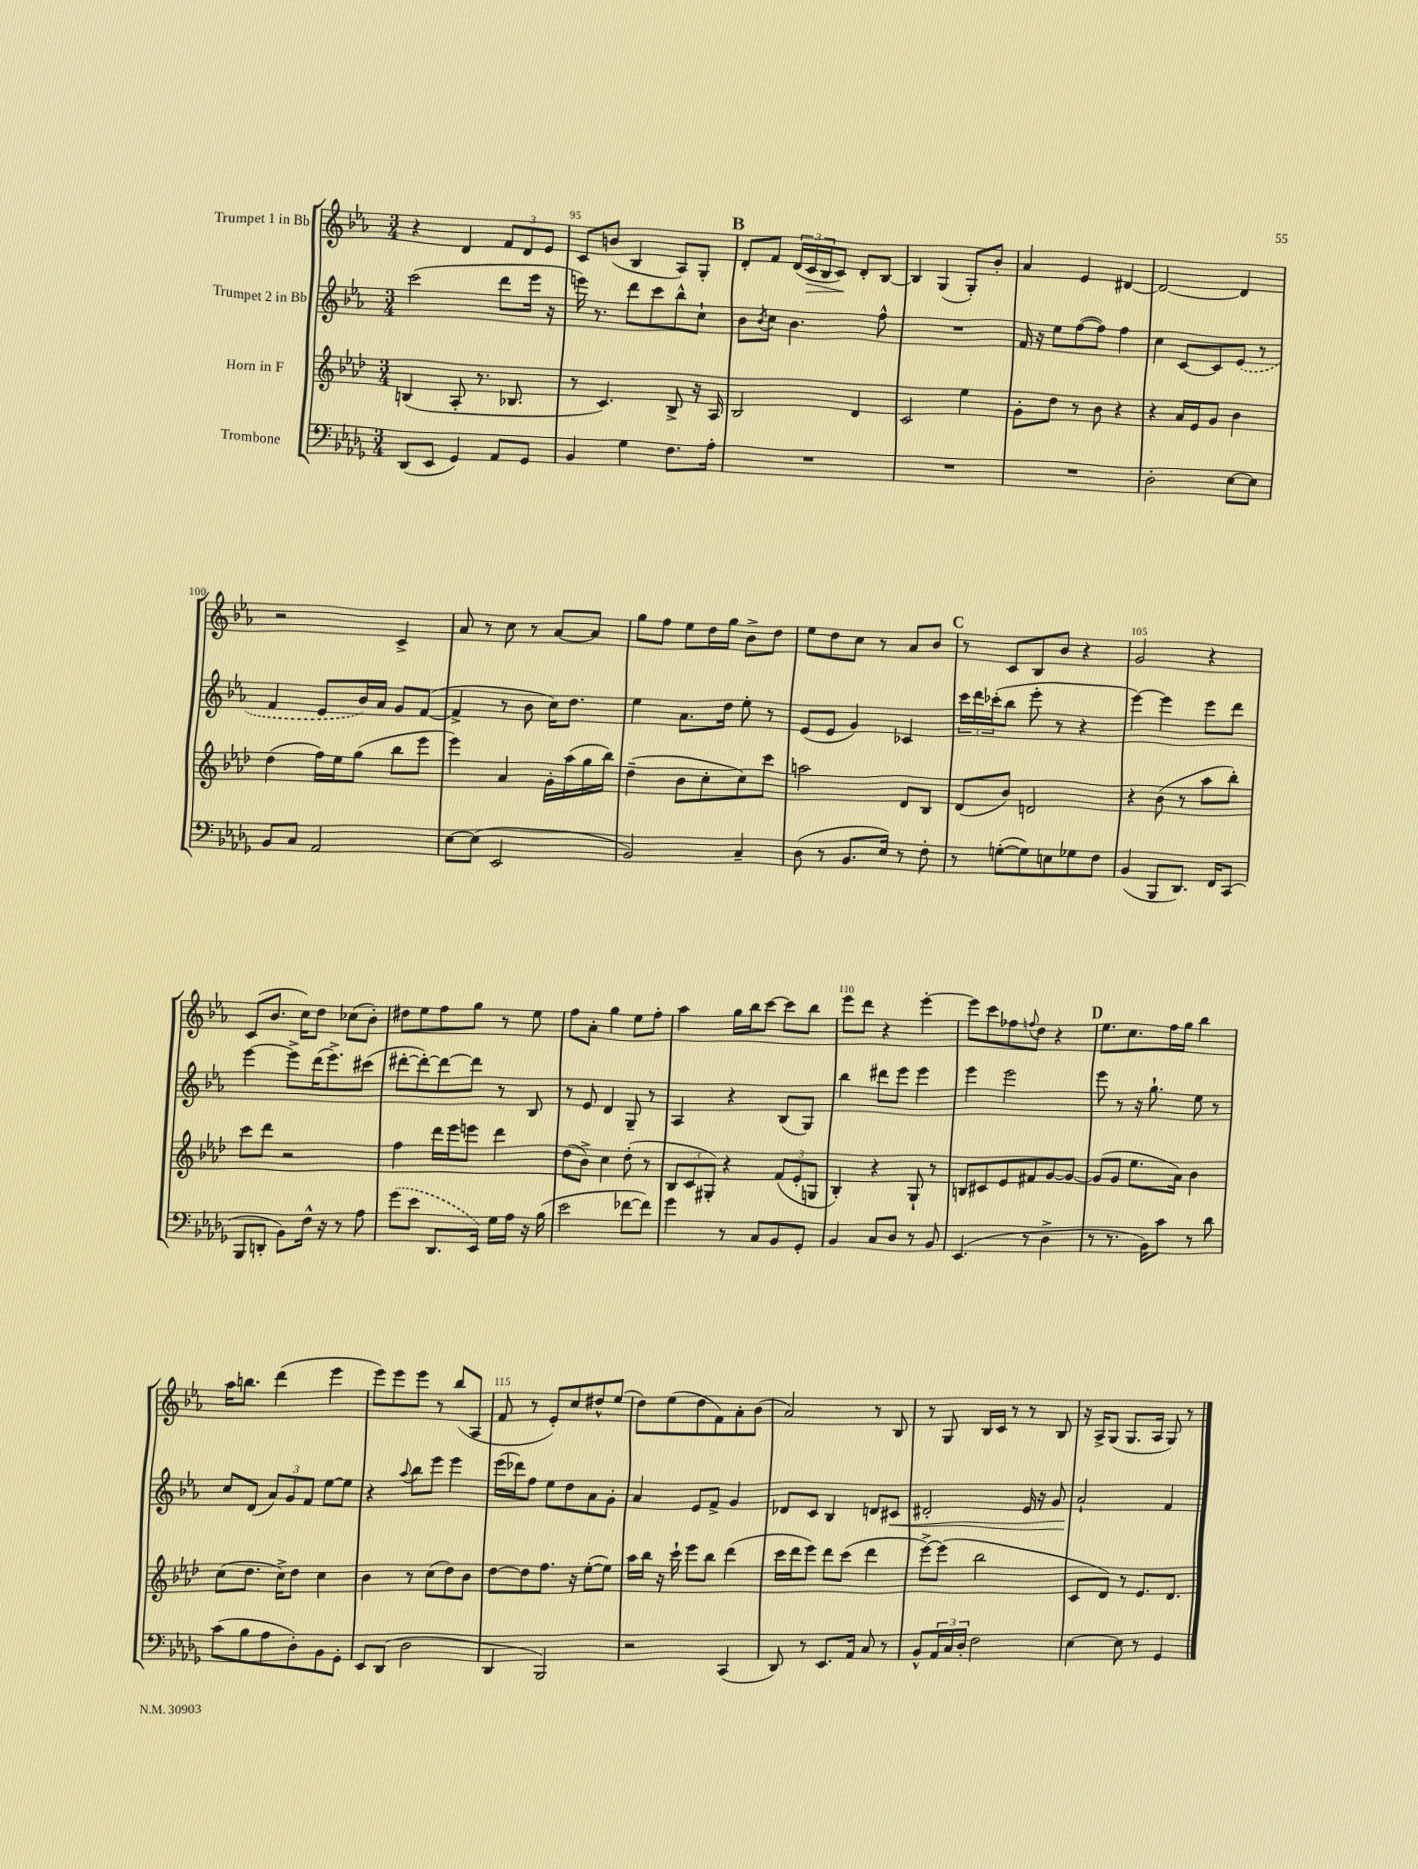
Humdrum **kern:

**kern	**kern	**kern	**kern
*staff4	*staff3	*staff2	*staff1
*clefF4	*clefG2	*clefG2	*clefG2
*k[b-e-a-d-g-]	*k[b-e-a-d-]	*k[b-e-a-]	*k[b-e-a-]
*M3/4	*M3/4	*M3/4	*M3/4
(8DD-	(4B	(2ccc	4r
8EE-	.	.	.
4GG-)	8A-'	.	4d
.	8.r	.	.
8AA-	.	8ddd	12f
.	8.B-	.	.
.	.	.	12d
8GG-	.	16eee-	.
.	.	.	12e-
.	.	16r	.
=	=	=	=
4BB-	8r	16eee)	8c
.	.	8.r	.
.	4.c)	.	(8b
4G-	.	8ddd	4B-
.	.	8ccc	.
8.F	8B-^	8bb-^^	8A-)
.	16r	8cc`	8G'
16A-'	16A-	.	.
=	=	=	=
2.r	2B-	8b-	8d'
.	.	8qb-	.
.	.	8cc	8f
.	.	4.b-	(24d
.	.	.	24c
.	.	.	24B-
.	.	.	8c)
.	4d-	.	8d'
.	.	8ff^^	[8B-
=	=	=	=
2.r	2c	2.r	4B-]
.	.	.	(4G
.	4ee-	.	8G')
.	.	.	8b-'
=	=	=	=
2.r	8g'	16f	4a-
.	.	16r	.
.	8dd-	8ee-	.
.	8r	([8ff	4e-
.	8b-	8ff])	.
.	4r	4ff	[4d#
=	=	=	=
2D-'	4r	4cc	2d#_
.	16a-	[8c	.
.	16e-	.	.
.	8g	8c]	.
[8E-	4b-	(8e-	4d#]
8E-]	.	8r	.
=	=	=	=
8BB-	(4dd-	4f	2r
8C	.	.	.
2AA-	16ff)	8e-	.
.	16ee-	.	.
.	(8gg	16b-)	.
.	.	16a-	.
.	8bb-	8g	4c^
.	8eee-	([8f	.
=	=	=	=
[8E-	4eee-)	4f^]	8a-
(8E-]	.	.	8r
2EE-	4a-	8r	8cc
.	.	8b-	8r
.	16g'	16cc)	[8a-
.	(16aa-	8.dd	.
.	16gg	.	8a-]
.	16bb-)	.	.
=	=	=	=
2BB-)	(4dd-~	4ee-	8gg
.	.	.	8ff
.	8b-	8.a-	8ee-
.	8cc'	.	16dd
.	.	16dd	16gg
4C~	8cc)	8ee-'	8b-^
.	8ccc	8r	8dd
=	=	=	=
(8D-	2aa	(8e-	8ee-
8r	.	8e-	8dd
8.BB-	.	4g)	8cc
.	.	.	8r
16E-)	.	.	.
8r	8d-	4c-	8a-
8F'	8B-	.	8b-
=	=	=	=
8r	(8d-	24ccc	8r
.	.	24ddd	.
.	.	(24ccc-'	.
([8G'	8b-)	8bb-	8c
8G])	2d	8eee-'	8B-
8E	.	8r	8b-
8G-	.	4r	4r
8F	.	.	.
=	=	=	=
(4BB-	4r	[4eee-)	2g
8BBB-	(8b-	4eee-]	.
8.DD-)	8r	.	.
.	8aa-	8eee-	4r
16FF	.	.	.
(8CC	8bb-')	8ddd	.
=	=	=	=
8BBB-	8ccc	[4eee-	(8c
8DD'	8ddd-	.	8.b-
8BB-)	2r	8eee-^]	.
.	.	.	16cc)
16F^^	.	(16ddd	8dd
16r	.	8.eee-^)	.
8r	.	.	(8cc-
8A-	.	(8ccc#	8b-')
=	=	=	=
(8g-	4ff	[8ddd#'	8dd#
8e-	.	8ddd#'_)	8ee-
8.DD-	16ddd-	8ddd#_	8ff
.	16eee-	.	.
.	8eee	8ddd#]	8gg
16EE-)	.	.	.
16G-	4ddd-	8r	8r
16A-	.	.	.
16r	.	8B-	8ee-
(16B-	.	.	.
=	=	=	=
2e-	(8dd-	8r	8ff
.	8b-^)	8e-	8a-'
.	4cc	4d	4gg
[8f-	(8dd-'	8G~	8ee-
8f-])	8r	8r	8ff'
=	=	=	=
4g-	12B-	4A-	4aa-
.	12c	.	.
.	12G#')	.	.
8r	4r	4r	16gg
.	.	.	16bb-
8C	.	.	[8ccc
8BB-	(12f	(8B-	8ccc]
.	12e-'	.	.
8GG-'	.	8G)	8bb-
.	12G	.	.
=	=	=	=
4BB-	4B-')	4bb-	8eee-
.	.	.	8ddd
8C	4r	8ddd#	4r
8D-	.	8eee-	.
8r	8G`	4eee-	[4eee-'
8BB-	8r	.	.
=	=	=	=
(4.EE-	8B	4eee-	8eee-]
.	8c#	.	8ccc
.	8e-	2eee-	8ff-
.	.	.	8qqff
8r	8f#	.	8dd
4D-^	[8g	.	4r
.	8g_	.	.
=	=	=	=
8r	(8g]	8eee-	8.ee-
8.r	8g	8r	.
.	.	.	8.cc
.	8.ee-	16r	.
16BB-)	.	8.gg`	.
8c	.	.	16ff
.	16a-)	.	16gg
8r	4b-	8ee-	4bb-
8d-	.	8r	.
=	=	=	=
(8c	(8cc	8cc	16aa-
.	.	.	8.bb
8B-	8.dd-	(8d	.
8A-	.	12a-)	(4ddd
.	16cc^)	.	.
.	.	12g	.
8D-')	8dd-	.	.
.	.	12f	.
8BB-	4cc	[8ee-	4eee-
8GG-'	.	8ee-]	.
=	=	=	=
8EE-	4b-	4r	8eee-)
(8DD-	.	.	8eee-
.	.	8qqaa-	.
2D-	8r	8bb-	8eee-
.	(8cc	8eee-	8r
.	8dd-)	4eee-	(8bb-
.	8b-	.	8A-
=	=	=	=
4DD-	[8dd-	(16eee-	8f
.	.	16ddd-)	.
.	8dd-]	8ff	8r
2BBB-)	8.ff	8ee-	8e-')
.	.	8dd	8cc
.	16r	.	.
.	([8ee-'	8a-	8dd#^^
.	8ee-])	8g'	(8ee-
=	=	=	=
2r	16aa-	4a-	8dd)
.	16bb-	.	.
.	16r	.	(8ee-
.	16ccc`	.	.
.	8eee-	8e-	8dd
.	8bb-	8f^	8f)
(4CC	(4ddd-	4g	8a-'
.	.	.	(8b-
=	=	=	=
8DD-)	16ccc	8d-	2a-)
.	16ddd-	.	.
8r	8eee-)	8c	.
8.EE-	8ddd-	4B-	.
.	(8ccc	.	.
16AA-	.	.	.
8C	4ddd-	8d	8r
8r	.	8c#	8B-
=	=	=	=
8BB-^^	[8eee-^)	2d#'	8r
24AA-	(8eee-]	.	8G
24C	.	.	.
24D-'	.	.	.
2F	2bb-	.	16B-
.	.	.	16c
.	.	.	8r
.	.	16e-	8r
.	.	16r	.
.	.	8g	8B-
=	=	=	=
[4E-	8c	2a-`	16r
.	.	.	16A-^
.	8d-)	.	(8G
8E-]	8r	.	8.G
8r	8.e-	.	.
.	.	.	16A-
4GG-	.	4f	8G)
.	8.d-	.	.
.	.	.	8r
==	==	==	==
*-	*-	*-	*-
